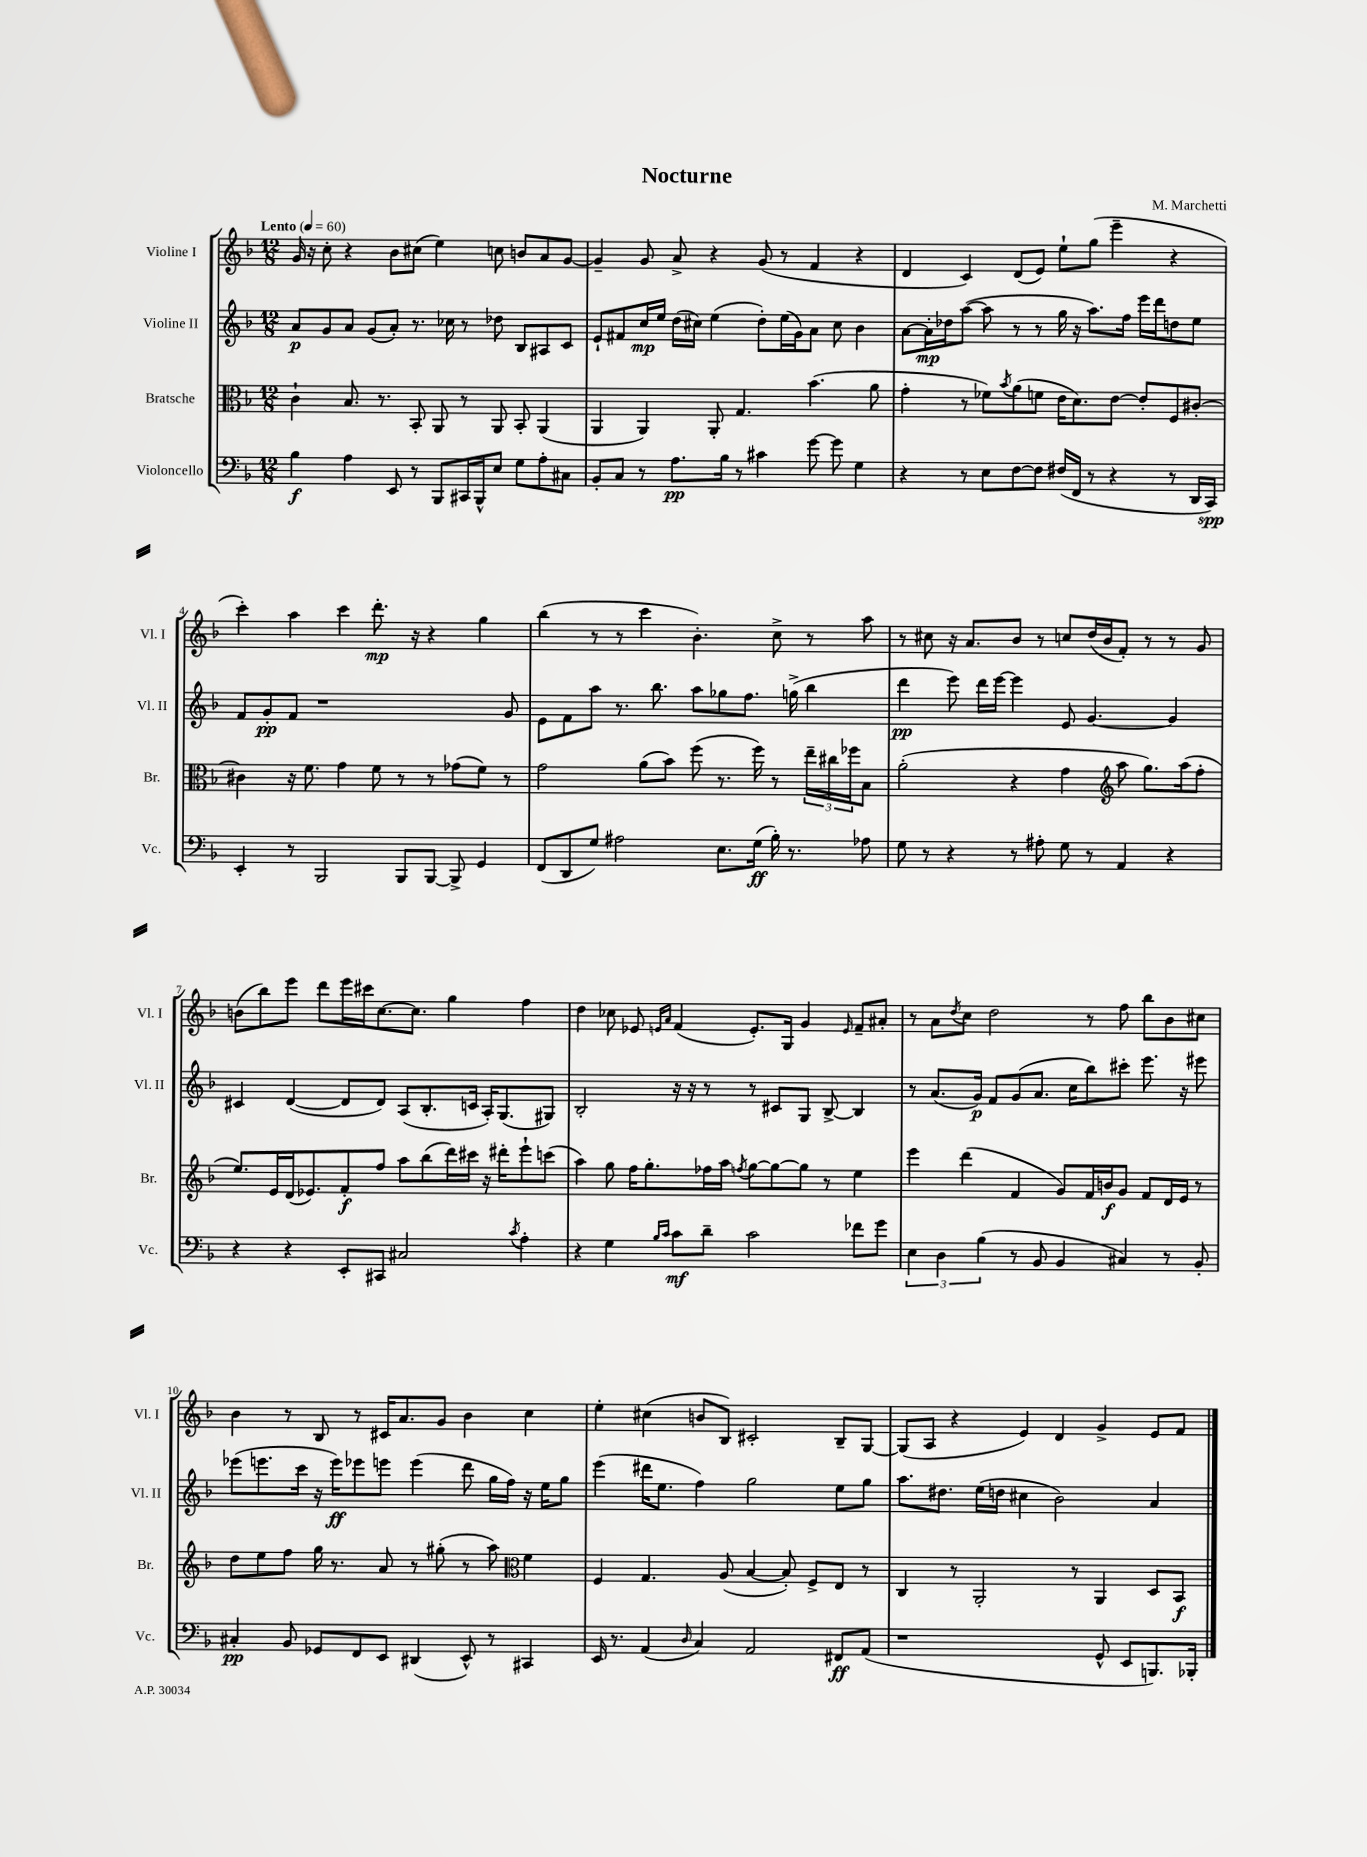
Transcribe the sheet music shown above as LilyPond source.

\header { title = "Nocturne" composer = "M. Marchetti" }
<<
\new StaffGroup <<
\new Staff = "s0" \with { instrumentName = "Violine I" shortInstrumentName = "Vl. I" } {
    \clef treble \key f \major \numericTimeSignature \time 12/8 \tempo "Lento" 4 = 60
    g'16 r16 c''8-. r4 bes'8 cis''8( e''4) c''8 b'8 a'8 g'8~ |
    g'4-- g'8 a'8-> r4 g'8( r8 f'4 r4 |
    d'4 c'4) d'8( e'8) e''8-! g''8( e'''4-- r4 |
    c'''4-.) a''4 c'''4 d'''8.-.\mp r16 r4 g''4 |
    bes''4( r8 r8 c'''4 bes'4.-.) c''8-> r8 a''8 |
    r8 cis''8 r16 a'8. bes'8 r8 c''8 d''16( bes'16 f'8-.) r8 r8 g'8 |
    b'8( bes''8) e'''8 d'''8 e'''16 cis'''16 c''8.~ c''8. g''4 f''4 |
    d''4 ces''8 ees'8 \grace { e'16 a'16 } f'4( e'8.-.) g16 g'4 \grace { e'16 } f'8-- ais'8-. |
    r8 a'8 \acciaccatura { d''8 } c''8 d''2 r8 f''8 bes''8 bes'8 cis''8 |
    bes'4 r8 bes8 r8 cis'16 a'8. g'8 bes'4 c''4 |
    e''4-. cis''4( b'8 bes8) cis'2-. bes8-- g8~ |
    g8( a8 r4 e'4) d'4 g'4-> e'8 f'8 \bar "|." |
}
\new Staff = "s1" \with { instrumentName = "Violine II" shortInstrumentName = "Vl. II" } {
    \clef treble \key f \major \numericTimeSignature \time 12/8
    a'8\p g'8 a'8 g'8( a'8-.) r8. ces''16 r8 des''8 bes8 ais8 c'8 |
    e'8-! fis'8 c''16\mp e''16 d''16( cis''16) e''4( d''8-.) e''16( g'16) a'8 cis''8 bes'4 |
    a'8~ a'16-.\mp des''16 a''8~( a''8 r8 r8 g''16 r16 a''8.) f''16 e'''16 d'''16 d''8 e''8 |
    f'8 g'8-.\pp f'8 r1 g'8 |
    e'8 f'8 a''8 r8. bes''8. a''8 ges''8 f''8. g''16->( bes''4 |
    d'''4\pp e'''8) d'''16 e'''16~ e'''4 e'8 g'4.~ g'4 |
    cis'4 d'4~( d'8 d'8) a8( bes8.-. c'16 a16-.) g8.( gis8) |
    bes2-. r16 r16 r8 r8 cis'8 g8 bes8~-> bes4 |
    r8 a'8.( g'16\p) f'8 g'8( a'8. c''16 bes''8) cis'''8-. e'''8. r16 eis'''8 |
    ees'''8( e'''8. c'''16 r16 e'''16\ff) ees'''8 e'''8 e'''4( d'''8 g''16 f''16) r16 e''16 g''8 |
    e'''4( dis'''16 e''8. f''4) g''2 e''8 g''8 |
    a''8. dis''8. e''16( d''16 cis''4 bes'2) a'4 \bar "|." |
}
\new Staff = "s2" \with { instrumentName = "Bratsche" shortInstrumentName = "Br." } {
    \clef alto \key f \major \numericTimeSignature \time 12/8
    c'4-! bes8. r8. bes,8-. a,8 r8 a,8 bes,8-. a,4( |
    a,4 a,4) a,8-. g4. bes'4.( a'8 |
    g'4-. r8 fes'8) \acciaccatura { bes'8 } a'8( f'8 e'16 d'8.) e'8~ e'8-. f8 cis'8~-. |
    cis'4 r16 f'8. g'4 f'8 r8 r8 ges'8( f'8) r8 |
    g'2 a'8( bes'8) f''8( r8. f''16) r8 \tuplet 3/2 { e''16-- cis''16 fes''16 } bes8 |
    a'2-.( r4 g'4 \clef treble a''8 g''8.) a''16( f''8-. |
    e''8.) e'16 d'16( ees'8.) f'8-.\f f''8 a''8 bes''8( d'''16) cis'''16 r16 dis'''16-. e'''8-! c'''8( |
    a''4) g''8 f''16 g''8.-. fes''16 a''16 \acciaccatura { f''8 } g''8~ g''8~ g''8 r8 e''4 |
    e'''4 d'''4( f'4 g'8) f'16 b'16\f g'8 f'8 d'16 e'16 r8 |
    d''8 e''8 f''8 g''16 r8. a'8 r8 gis''8-.( r8 a''8) \clef alto f'4 |
    f4 g4. a8( bes4~ bes8-.) f8-> e8 r8 |
    c4 r8 a,2-. r8 a,4 d8 bes,8\f \bar "|." |
}
\new Staff = "s3" \with { instrumentName = "Violoncello" shortInstrumentName = "Vc." } {
    \clef bass \key f \major \numericTimeSignature \time 12/8
    bes4\f a4 e,8 r8 bes,,8 cis,16 bes,,16-^ e8 g8 a8-. cis8 |
    bes,8-. c8 r8 a8.\pp bes16 r8 cis'4 g'8~ g'8 g4 |
    r4 r8 e8 f8~ f8 fis16( f,16 r8 r4 r8 d,16 c,16\spp) |
    e,4-. r8 bes,,2 bes,,8 bes,,8~ bes,,8-> g,4 |
    f,8( d,8 g8) ais2 e8. g16\ff( bes16-.) r8. aes8 |
    g8 r8 r4 r8 ais8-. g8 r8 a,4 r4 |
    r4 r4 e,8-. cis,8 cis2 \acciaccatura { c'8 } a4-. |
    r4 g4 \grace { bes16 c'16 } c'8\mf d'8-- c'2 fes'8 g'8 |
    \tuplet 3/2 { e4 d4 bes4( } r8 bes,8 bes,4 cis4) r8 bes,8-. |
    cis4-.\pp bes,8 ges,8 f,8 e,8 dis,4( e,8-^) r8 cis,4 |
    e,16 r8. a,4( \grace { d16 } c4) a,2 fis,8\ff a,8( |
    r1 g,8-^ e,8 b,,8.) bes,,16-. \bar "|." |
}
>>
>>
